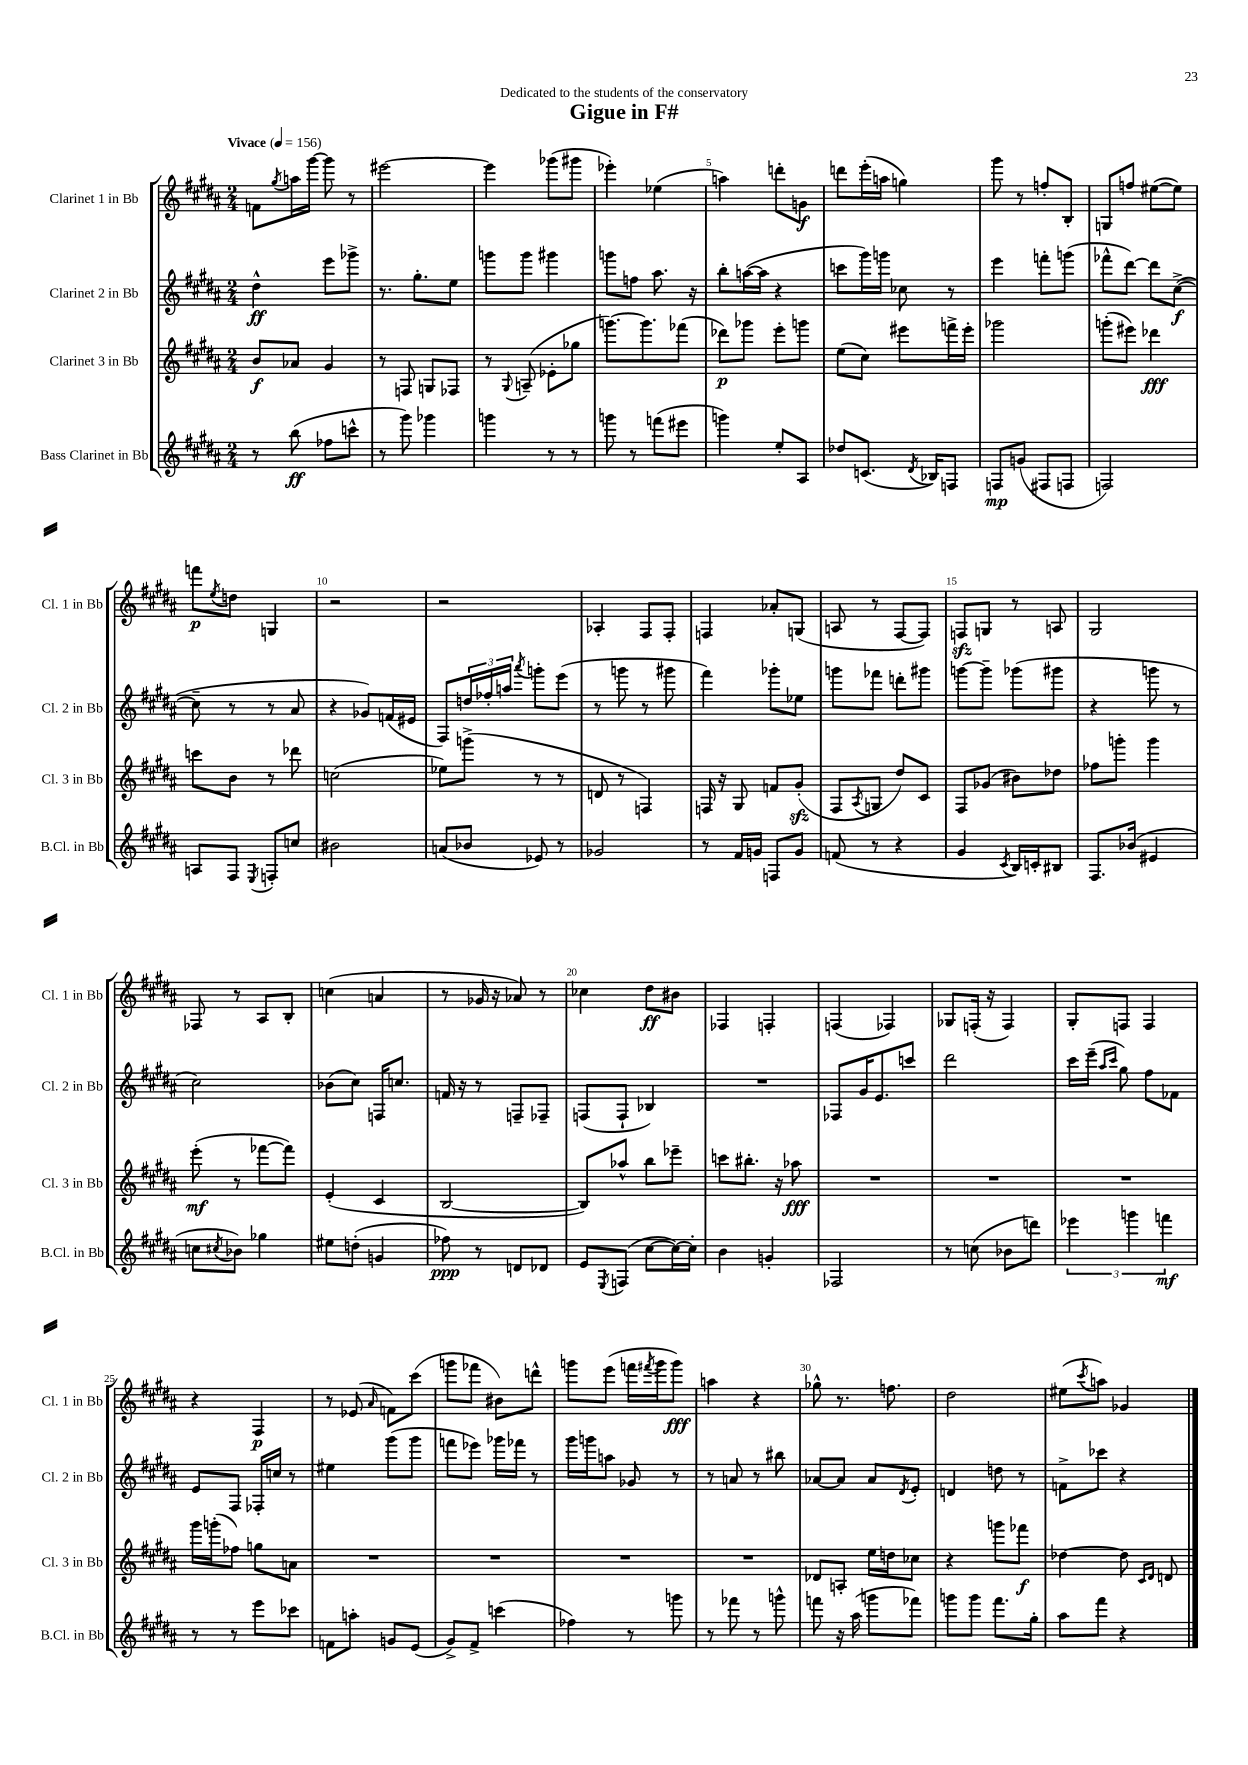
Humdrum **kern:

**kern	**dynam	**kern	**dynam	**kern	**dynam	**kern	**dynam
*part4	*part4	*part3	*part3	*part2	*part2	*part1	*part1
*staff4	*staff4	*staff3	*staff3	*staff2	*staff2	*staff1	*staff1
*I"Bass Clarinet in Bb	*	*I"Clarinet 3 in Bb	*	*I"Clarinet 2 in Bb	*	*I"Clarinet 1 in Bb	*
*I'B.Cl. in Bb	*	*I'Cl. 3 in Bb	*	*I'Cl. 2 in Bb	*	*I'Cl. 1 in Bb	*
*clefG2	*	*clefG2	*	*clefG2	*	*clefG2	*
*k[f#c#g#d#a#]	*	*k[f#c#g#d#a#]	*	*k[f#c#g#d#a#]	*	*k[f#c#g#d#a#]	*
*M2/4	*	*M2/4	*	*M2/4	*	*M2/4	*
*MM156	*	*MM156	*	*MM156	*	*MM156	*
=1	=1	=1	=1	=1	=1	=1	=1
!	!	!	!	!	!	!LO:TX:a:B:t=Vivace	!
8r	.	8b/L	f	4dd#^^\	ff	8fn\L	.
.	.	.	.	.	.	8qgg#/	.
(8bb\	ff	8a-X/J	.	.	.	16aan\L	.
.	.	.	.	.	.	[16ggg#\JJ	.
8ff-X\L	.	4g#/	.	8eee\L	.	8ggg#\]	.
8cccn^^\J	.	.	.	8ggg-X^\J	.	8r	.
=2	=2	=2	=2	=2	=2	=2	=2
8r	.	8r	.	8.r	.	[2eee#X\	.
8ggg#\)	.	8Fn/	.	.	.	.	.
.	.	.	.	8.gg#'\L	.	.	.
4ggg-X\	.	8Gn/L	.	.	.	.	.
.	.	8F-X/J	.	8ee\J	.	.	.
=3	=3	=3	=3	=3	=3	=3	=3
4gggn\	.	8r	.	8gggn\L	.	4eee#\]	.
.	.	8qqG#/	.	.	.	.	.
.	.	(8An~/	.	8ggg\J	.	.	.
8r	.	8e-X'\L	.	4ggg#X\	.	(8ggg-X\L	.
8r	.	8gg-X\J	.	.	.	8ggg#X\J	.
=4	=4	=4	=4	=4	=4	=4	=4
8gggn\	.	[8.gggn\L)	.	8gggn\L	.	4eee-X'\)	.
8r	.	.	.	8ffn\J	.	.	.
.	.	8.ggg\]	.	.	.	.	.
(8fffn\L	.	.	.	8.aa#\	.	(4ee-X\	.
8eee#X\J	.	(8fff-X\J	.	.	.	.	.
.	.	.	.	16r	.	.	.
=5	=5	=5	=5	=5	=5	=5	=5
4gggn\)	.	8ddd-X\L)	p	8bb'\L	.	4aan\)	.
.	.	8ggg-X\J	.	([16aan\L	.	.	.
.	.	.	.	16aa\JJ]	.	.	.
8ee'/L	.	8eee'\L	.	4r	.	8dddn'\L	.
8A#/J	.	8gggn\J	.	.	.	8gn\J	f
=6	=6	=6	=6	=6	=6	=6	=6
8dd-X/L	.	(8ee\L	.	8cccn\L	.	8dddn\L	.
(8.cn/J	.	8cc#\J)	.	16ggg#\L)	.	(16eee'\L	.
.	.	.	.	16gggn\JJ	.	16aan\JJ	.
.	.	8eee#X\L	.	8cc-X\	.	4ggn\)	.
8qd#/	.	.	.	.	.	.	.
16B-X/KL)	.	.	.	.	.	.	.
8Fn/J	.	16fffn^\L	.	8r	.	.	.
.	.	16eee#'\JJ	.	.	.	.	.
=7	=7	=7	=7	=7	=7	=7	=7
8Fn/L	mp	2ggg-X\	.	4eee\	.	8ggg#\	.
(8gn/J	.	.	.	.	.	8r	.
8F#X/L	.	.	.	8fffn'\L	.	8ffn'/L	.
8Fn/J	.	.	.	(8gggn\J	.	8B'/J	.
=8	=8	=8	=8	=8	=8	=8	=8
2Fn/)	.	(8gggn'\L	.	8fff-X^^\L	.	8Gn/L	.
.	.	8eee#X\J)	.	[8ddd#\J)	.	8ffn/J	.
.	.	4ddd-X\	fff	8ddd#\L]	.	([8ee#X\L	.
.	.	.	.	([8cc#^\J	f	8ee#\J])	.
!!LO:LB:g=z
=9	=9	=9	=9	=9	=9	=9	=9
8An/L	.	8cccn\L	.	8cc#~\]	.	8fffn\L	p
.	.	.	.	.	.	8qee/	.
8F#/J	.	8b\J	.	8r	.	8ddn\J	.
8qE/	.	.	.	.	.	.	.
8Fn'/L	.	8r	.	8r	.	4Gn/	.
8ccn/J	.	8ddd-X\	.	8a#/	.	.	.
=10	=10	=10	=10	=10	=10	=10	=10
2b#X\	.	(2ccn\	.	4r	.	2r	.
.	.	.	.	8g-X/L)	.	.	.
.	.	.	.	(16fn/L	.	.	.
.	.	.	.	16e#X/JJ	.	.	.
=11	=11	=11	=11	=11	=11	=11	=11
(8an/L	.	8ee-X\L)	.	8F#/L)	.	2r	.
8b-X/J	.	(8gggn^\J	.	24ddn/L	.	.	.
.	.	.	.	24ff-X'/	.	.	.
.	.	.	.	24aan/JJ	.	.	.
.	.	.	.	8qaaa#/	.	.	.
8e-X/)	.	8r	.	8gggn'\L	.	.	.
8r	.	8r	.	(8eee\J	.	.	.
=12	=12	=12	=12	=12	=12	=12	=12
2g-X/	.	8dn/	.	8r	.	4A-X'/	.
.	.	8r	.	8gggn\	.	.	.
.	.	4Fn/)	.	8r	.	8F#/L	.
.	.	.	.	8ggg#X\	.	8F#'/J	.
=13	=13	=13	=13	=13	=13	=13	=13
8r	.	16Fn/	.	4fff#\)	.	4Fn/	.
.	.	16r	.	.	.	.	.
16f#/LL	.	8G#/	.	.	.	.	.
16gn/JJ	.	.	.	.	.	.	.
8Fn/L	.	8fn/L	.	8ggg-X'\L	.	8a-X'/L	.
8g/J	.	(8g#zz'/J	.	8ee-X\J	.	(8Gn/J	.
=14	=14	=14	=14	=14	=14	=14	=14
(8fn/	.	8F#/L	.	8gggn\L	.	8An/	.
.	.	8qA#/	.	.	.	.	.
8r	.	8Gn/J	.	8fff-X\J	.	8r	.
4r	.	8dd#/L)	.	8dddn'\L	.	[8F#/L	.
.	.	8c#/J	.	8ggg#X\J	.	8F#/J])	.
=15	=15	=15	=15	=15	=15	=15	=15
4g#/	.	8F#/L	.	[8gggn\L	.	8Fnzz/L	.
.	.	(8g-X/J	.	8ggg~\J]	.	8Gn/J	.
8qc#/	.	.	.	.	.	.	.
16B/LL)	.	8b#X\L)	.	(8ggg-X\L	.	8r	.
16cn'/J	.	.	.	.	.	.	.
8B#X/J	.	8dd-X\J	.	8ggg#X\J	.	8An/	.
=16	=16	=16	=16	=16	=16	=16	=16
8.F#/L	.	8ff-X\L	.	4r	.	2G#/	.
.	.	8gggn'\J	.	.	.	.	.
(16b-X/Jk	.	.	.	.	.	.	.
4e#X/	.	4ggg\	.	8gggn\	.	.	.
.	.	.	.	8r	.	.	.
!!LO:LB:g=z
=17	=17	=17	=17	=17	=17	=17	=17
8ccn\L	.	(8eee'\	mf	2cc#\)	.	8F-X/	.
8qcc#X/	.	.	.	.	.	.	.
8b-X\J)	.	8r	.	.	.	8r	.
4gg-X\	.	[8fff-X\L	.	.	.	8A#/L	.
.	.	8fff-\J])	.	.	.	8B'/J	.
=18	=18	=18	=18	=18	=18	=18	=18
8ee#X\L	.	(4e'/	.	(8b-X\L	.	(4ccn\	.
(8ddn'\J	.	.	.	8cc#\J)	.	.	.
4gn/	.	4c#/	.	16Fn/KL	.	4an/	.
.	.	.	.	8.ccn/J	.	.	.
=19	=19	=19	=19	=19	=19	=19	=19
8ff-X\)	ppp	[2B/	.	16fn/	.	8r	.
.	.	.	.	16r	.	.	.
8r	.	.	.	8r	.	16g-X/	.
.	.	.	.	.	.	16r	.
8dn/L	.	.	.	8Fn~/L	.	8a-X/)	.
8d-X/J	.	.	.	8F-X~/J	.	8r	.
=20	=20	=20	=20	=20	=20	=20	=20
8e/L	.	8B/L])	.	(8Fn/L	.	4cc-X\	.
8qE/	.	.	.	.	.	.	.
(8Fn/J	.	8aa-X^^/J	.	8F`/J	.	.	.
[8cc#\L	.	8bb\L	.	4B-X/)	.	8dd#\L	ff
16cc#\L_)	.	8eee-X~\J	.	.	.	8b#X\J	.
16cc#'\JJ]	.	.	.	.	.	.	.
=21	=21	=21	=21	=21	=21	=21	=21
4b\	.	8cccn\L	.	2r	.	4F-X/	.
.	.	8.bb#X'\J	.	.	.	.	.
4gn'/	.	.	.	.	.	4Fn'/	.
.	.	16r	.	.	.	.	.
.	.	8aa-X\	fff	.	.	.	.
=22	=22	=22	=22	=22	=22	=22	=22
2F-X/	.	2r	.	8F-X/L	.	(4Fn/	.
.	.	.	.	16g#/K	.	.	.
.	.	.	.	8.e/	.	.	.
.	.	.	.	.	.	4F-X/)	.
.	.	.	.	8cccn/J	.	.	.
=23	=23	=23	=23	=23	=23	=23	=23
8r	.	2r	.	2ddd#\	.	8G-X/L	.
(8ccn\	.	.	.	.	.	(16Fn'/Jk	.
.	.	.	.	.	.	16r	.
8b-X\L	.	.	.	.	.	4F/)	.
8dddn\J)	.	.	.	.	.	.	.
=24	=24	=24	=24	=24	=24	=24	=24
6eee-X\	.	2r	.	16ccc#\LL	.	8G#'/L	.
.	.	.	.	(16eee~\JJ	.	.	.
.	.	.	.	16qqaa#/LL	.	.	.
.	.	.	.	16qqccc#/JJ	.	.	.
.	.	.	.	8gg#\)	.	8Fn/J	.
6gggn\	.	.	.	.	.	.	.
.	.	.	.	8ff#\L	.	4F/	.
6fffn\	mf	.	.	.	.	.	.
.	.	.	.	8f-X\J	.	.	.
!!LO:LB:g=z
=25	=25	=25	=25	=25	=25	=25	=25
8r	.	16ggg#\LL	.	8e/L	.	4r	.
.	.	(16gggn'\J	.	.	.	.	.
8r	.	8ff-X\J)	.	8F#/J	.	.	.
8eee\L	.	8ggn\L	.	16F-X'/LL	.	4F#/	p
.	.	.	.	16ccn/JJ	.	.	.
8ccc-X\J	.	8an\J	.	8r	.	.	.
=26	=26	=26	=26	=26	=26	=26	=26
8fn\L	.	2r	.	4ee#X\	.	8r	.
8aan'\J	.	.	.	.	.	(8e-X/	.
.	.	.	.	.	.	16qqa#/	.
8gn/L	.	.	.	(8ggg#\L	.	8fn\L)	.
(8e/J	.	.	.	8ggg#\J	.	(8ccc#\J	.
=27	=27	=27	=27	=27	=27	=27	=27
8g#^/L)	.	2r	.	8fffn\L	.	8gggn\L	.
8f#^/J	.	.	.	8eee-X\J)	.	8fff-X\J	.
(4cccn\	.	.	.	16ggg-X\LL	.	8b#X\L)	.
.	.	.	.	16fff-X\JJ	.	.	.
.	.	.	.	8r	.	8dddn^^\J	.
=28	=28	=28	=28	=28	=28	=28	=28
4ff-X\)	.	2r	.	16ggg#\LL	.	8gggn\L	.
.	.	.	.	16gggn\J	.	.	.
.	.	.	.	8aan\J	.	(8eee\J	.
8r	.	.	.	8g-X/	.	16fffn\LL	.
.	.	.	.	.	.	8qfff#X/	.
.	.	.	.	.	.	16ggg\J	.
8gggn\	.	.	.	8r	.	8ggg\J)	fff
=29	=29	=29	=29	=29	=29	=29	=29
8r	.	2r	.	8r	.	4aan\	.
8fff-X\	.	.	.	8an/	.	.	.
8r	.	.	.	8r	.	4r	.
8gggn^^\	.	.	.	8bb#X\	.	.	.
=30	=30	=30	=30	=30	=30	=30	=30
8fffn\	.	8d-X/L	.	[8a-X/L	.	8gg-X^^\	.
16r	.	8An'/J	.	8a-/J]	.	8.r	.
(16aa#\	.	.	.	.	.	.	.
8gggn\L	.	16ee\LL	.	8a-/L	.	.	.
.	.	16ddn\J	.	.	.	8.ffn\	.
.	.	.	.	8qd#/	.	.	.
8fff-X\J)	.	8cc-X\J	.	8e'/J	.	.	.
=31	=31	=31	=31	=31	=31	=31	=31
8gggn\L	.	4r	.	4dn/	.	2dd#\	.
8ggg\J	.	.	.	.	.	.	.
8.fff#\L	.	8gggn\L	.	8ddn\	.	.	.
.	.	8fff-X\J	f	8r	.	.	.
16gg#'\Jk	.	.	.	.	.	.	.
=32	=32	=32	=32	=32	=32	=32	=32
8aa#\L	.	[4dd-X\	.	8fn^\L	.	(8ee#X\L	.
.	.	.	.	.	.	8qccc#/	.
8fff#\J	.	.	.	8ccc-X\J	.	8aan\J)	.
4r	.	8dd-\]	.	4r	.	4g-X/	.
.	.	16qqc#/LL	.	.	.	.	.
.	.	16qqd#/JJ	.	.	.	.	.
.	.	8dn/	.	.	.	.	.
==	==	==	==	==	==	==	==
*-	*-	*-	*-	*-	*-	*-	*-
